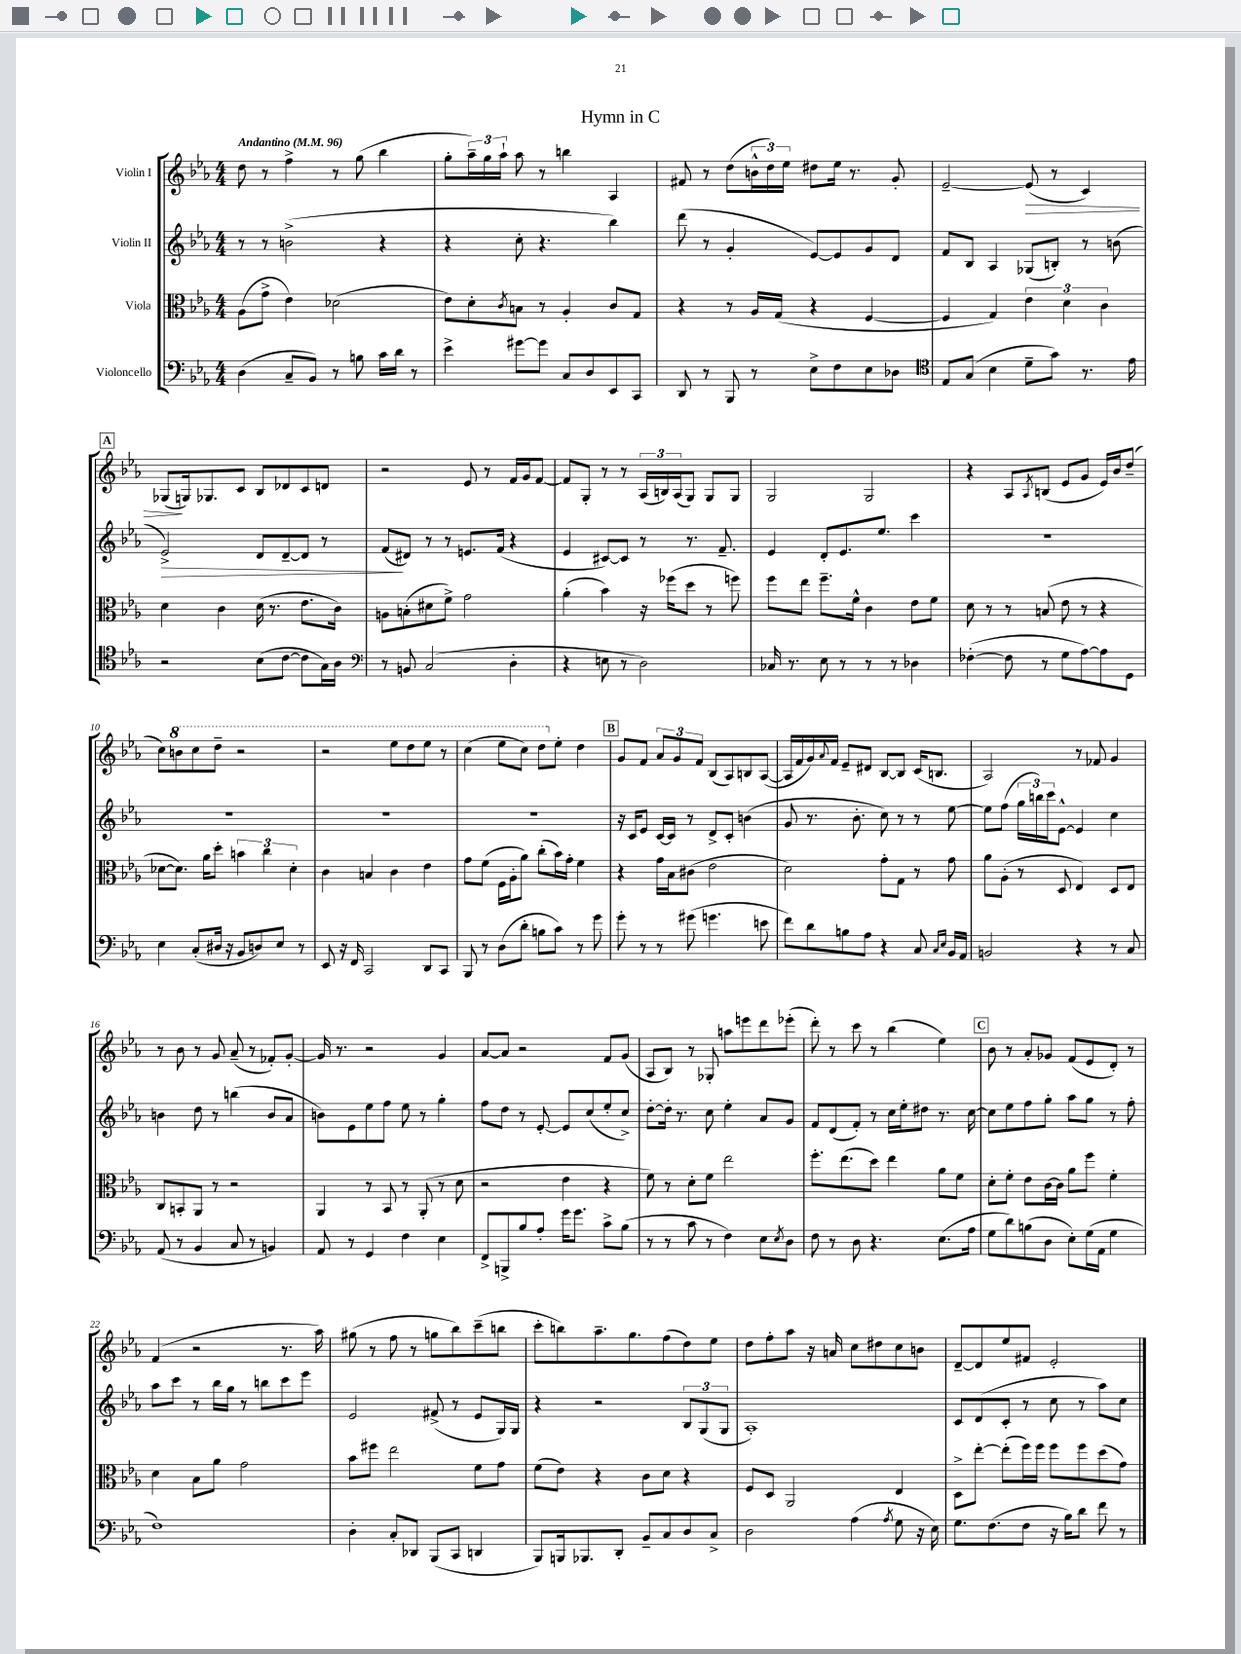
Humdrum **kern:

**kern	**kern	**kern	**kern
*staff4	*staff3	*staff2	*staff1
*clefF4	*clefC3	*clefG2	*clefG2
*k[b-e-a-]	*k[b-e-a-]	*k[b-e-a-]	*k[b-e-a-]
*M4/4	*M4/4	*M4/4	*M4/4
*MM96	*MM96	*MM96	*MM96
(4D\	(8A-\L	8r	8dd\
.	8g^\J	8r	8r
8C~/L	4e-\)	(2b^\	4ff^\
8BB-/J)	.	.	.
8r	(2d-\	.	8r
8B\	.	.	(8gg\
16c\LL	.	4r	4bb-\
16d\JJ	.	.	.
8r	.	.	.
=	=	=	=
4e-^\	8e-\L)	4r	8gg'\L
.	8d'\	.	24aa-~\L)
.	.	.	24gg\
.	.	.	24aa-`\JJ
.	8qc/	.	.
[8g#\L	8B\J	8cc'\	8aa-\
8g#\]J	8r	4.r	8r
8C/L	4A-'/	.	4bb\
8D/	.	.	.
8EE-/	8c/L	4bb-\)	4A-/
8CC/J	8G/J	.	.
=	=	=	=
8DD/	4r	(8ddd\	8f#/
8r	.	8r	8r
8BBB-/	8r	4g'/	(8dd\L
8r	16A-/LL	.	24b^^\L
.	.	.	24dd\)
.	(16G/JJ	.	.
.	.	.	24ee-\JJ
8E-^\L	4r	[8e-/L)	8dd#\L
8F\	.	8e-/]	16ee-\Jk
.	.	.	8.r
8E-\	[4F/	8g/	.
8D-\J	.	8d/J	8g'/
=	=	=	=
*clefC4	*	*	*
8E-/L	4F/]	8f/L	[2e-~/
(8G/J	.	8B-/J	.
4B-\	4G/)	4A-/	.
8d~\L	6e-\	(8G-/L	(8e-/]
8g\J)	.	8B'/J)	8r
.	6d\	.	.
8.r	.	8r	4c/)
.	6c\	.	.
.	.	(8b\	.
16e-\	.	.	.
=	=	=	=
2r	4d\	2e-^/)	(8G-/L
.	.	.	16G/k)
.	.	.	8.G-/
.	4c\	.	.
.	.	.	8c/J
(8B-\L	(16d\	8d/L	8B-/L
.	8.r	.	.
[8c\J	.	[8d~/	8d-/
8c\]L	8.e-\L	8d/]J	8c/
16G\L)	.	8r	8d/J
16A-\JJ	16c\Jk)	.	.
=	=	=	=
*clefF4	*	*	*
8r	8A\L	(8f/L	2r
8BB/	(8B'\	8d#/J)	.
(2C/	8d#\	8r	.
.	8f^\J)	8r	.
.	2g\	8.e/L	8e-/
.	.	.	8r
.	.	(16f/Jk	.
4D'\	.	4r	16f/LL
.	.	.	16g/J
.	.	.	[8f/J
=	=	=	=
4r	(4a-'\	4e-/	8f/]L
.	.	.	8G'/J
8E\	4b-\)	[8c#/L)	8r
8r	.	8c#/]J	8r
2D\)	16r	8r	(24A-/LL
.	.	.	24B/)
.	(16ff-\LK	.	.
.	.	.	(24A-/J
.	8dd\J	8.r	8G/J)
.	8r	.	8G/L
.	.	8.f~/	.
.	8ff\)	.	8G/J
=	=	=	=
16C-/	8ff\L	4e-/	2G/
8.r	.	.	.
.	8ee-\J	.	.
8E-\	8.ff~\L	8d'/L	.
8r	.	8.e-/	.
.	16f^^\Jk	.	.
8r	4c\	.	2G/
.	.	8.ee-/J	.
8r	.	.	.
4D-\	8e-\L	4ccc\	.
.	8f\J	.	.
=	=	=	=
([4F-'\	8d\	1r	4r
.	8r	.	.
8F-\]	8r	.	8A-/L
.	.	.	8qA-/
8r	(8B/	.	(8B/J
8G\L	8e-\	.	8e-/L
[8A-\)	8r	.	8g/J
8A-\]	4r	.	16e-/LL)
.	.	.	16b-/J
8GG\J	.	.	(8dd~/J
=	=	=	=
4E-\	[8d-\L	1r	8cc\L)
.	8.d-\]J)	.	8bb\
(8C'/L	.	.	8ccc\
.	16a-\LK	.	.
16D#/Jk	8dd'\J	.	8ddd~\J
16r	.	.	.
8BB-/L	6b\	.	2r
8D/)	.	.	.
.	6cc\	.	.
8E-/J	.	.	.
.	6d-'\	.	.
8r	.	.	.
=	=	=	=
8EE-/	4c\	1r	2r
16r	.	.	.
16FF/	.	.	.
2CC/	4B/	.	.
.	4c\	.	8eee-\L
.	.	.	8ddd\
8DD/L	4e-\	.	8eee-\J
8CC/J	.	.	8r
=	=	=	=
8BBB-/	8g\L	1r	(4ccc\
8r	(8f\J	.	.
(8D\L	16F\LL	.	8eee-\L
.	16A-'\J	.	.
8d'\J	8a-\J)	.	8ccc\J)
8B\L	(8cc'\L	.	8ddd\L
8c\J)	16b-\L)	.	8ee-'\J
.	16g'\JJ	.	.
8r	4f\	.	4dd\
8g\	.	.	.
=	=	=	=
8g'\	4r	16r	8g/L
.	.	16c/LK	.
8r	.	8e-/J	8f/J
8r	16g\LL	[16c/LL	12a-/L
.	16B-\J	16c/]JJ	.
.	.	.	12g/
(8g#\	(8c#\J	8r	.
.	.	.	12f/J
4.g\	2e-\	8d^/L	(8B-/L
.	.	8c'/J	8A-/)
.	.	(4b\	8B/
8e\	.	.	([8A-/J
=	=	=	=
8f\L)	2d\)	8g/	16A-/]LL
.	.	.	16f/
8d\	.	8.r	16g/)
.	.	.	8qqa-/
.	.	.	16f/JJ
8B\	.	.	8e-~/L
.	.	8.b-'\	.
8A-\J	.	.	8d#/J
4r	8g'\L	8cc\)	[8B-/L
.	8G\J	8r	8B-/]J
8C/	8r	8r	(16c/LK
.	.	.	8.B/J
16qqC/LL	.	.	.
16qqE-/JJ	.	.	.
16BB-/LL	8g\	[8ee-\	.
16AA-/JJ	.	.	.
=	=	=	=
2BB/	8a-\L	8ee-\]L	2A-/)
.	(8A-'\J	(8ff\J	.
.	8r	24gg\LL	.
.	.	24bb\)	.
.	.	24ccc\J	.
.	8D/	[8e-^^\J	.
4r	4E-/)	4e-/]	8r
.	.	.	8f-/
8r	8D/L	4cc\	4g/
8C/	8E-/J	.	.
=	=	=	=
(8AA-/	8C/L	4b\	8r
8r	8BB'/	.	8b-\
4BB-/	8AA-/J	8dd\	8r
.	8r	8r	8g/
8C/	2r	(4bb\	(8a-~/
8r	.	.	8r
4BB/)	.	8b/L	8f-'/L)
.	.	8a-/J	[8g'/J
=	=	=	=
8AA-/	4AA-/	8b\L)	16g/]
.	.	.	8.r
8r	.	8e-\	.
4GG/	8r	8ee-\	2r
.	8BB-/	8ff\J	.
4F\	8r	8ee-\	.
.	(8AA-'/	8r	.
4E-\	8r	4gg'\	4g/
.	8d\	.	.
=	=	=	=
8FF^/L	2r	8ff\L	[8a-/L
8BBB^/	.	8dd\J	8a-/]J
8B-/	.	8r	2r
8A-'/J	.	[8e-'/	.
16g\LK	4e-\	8e-/]L	.
8.g\J	.	.	.
.	.	(8cc/	.
8c^\L	4r	8ee-'/	8f/L
(8B-\J	.	8cc^/J)	(8g/J
=	=	=	=
8r	8f\)	[8dd'\L	8A-/L
8r	8r	16dd'\]Jk	8B-/J)
.	.	8.r	.
8c\	8d'\L	.	8r
8r	8f\J	8cc\	8G-'/
4F\)	2ee-\	4ee-'\	8aa\L
.	.	.	8eee\
8E-\L	.	8a-/L	8ddd\
8qE-/	.	.	.
8D\J	.	8g/J	(8eee-'\J
=	=	=	=
8F\	8.ff'\L	8f/L	8ddd'\)
8r	.	(8d/	8r
.	(8.ee-\	.	.
8D\	.	8f'/J)	8ccc\
4.r	8dd\J)	8r	8r
.	4ee-\	16cc\LL	(4bb-\
.	.	16ee-'\J	.
.	.	8dd#\J	.
(8.E-\L	8a-\L	8.r	4ee-\)
.	8f\J	.	.
16A-\Jk	.	[16cc\	.
=	=	=	=
8G\L	8d'\L	8cc\]L	8b-\
8d\)	8f'\J	8ee-\	8r
(8B\	8e-\L	8ff\	8a-'/L
8D\J	[16c\L	8gg'\J	8g-/J
.	16c\]JJ	.	.
8E-'\L)	8a-\L	8aa-\L	(8f/L
(16G\L	8ff\J	8gg\J	8e-/
16AA-\JJ	.	.	.
4G\	4f'\	8r	8d'/J)
.	.	8ff'\	8r
=	=	=	=
1F)	4d\	8aa-\L	(4f/
.	.	8ccc\J	.
.	8B-\L	8r	2r
.	8a-\J	16bb-\LL	.
.	.	16gg\JJ	.
.	2g\	8r	.
.	.	8bb\L	.
.	.	8ccc\	8.r
.	.	8eee-\J	.
.	.	.	16aa-\)
=	=	=	=
4D'\	8b-\L	2e-/	(8gg#\
.	8ff#\J	.	8r
8C'/L	2ee-\	.	8ff\
8DD-/J	.	.	8r
(8BBB-/L	.	(8f#^/	8gg\L
8CC/J	.	8r	8bb-\)
4DD/	8f\L	8e-/L	(8ccc~\
.	8g\J	16G/L)	8bb\J
.	.	16G/JJ	.
=	=	=	=
8BBB-/L)	(8f\L	4r	8ccc'\L
16BBB/k	8e-\J)	.	8bb\)
8.BBB-/	.	.	.
.	4r	2r	8.aa-~\
8DD'/J	.	.	.
.	.	.	8.gg\
8BB-~/L	8c\L	.	.
8C/	8d\J	.	(8ff\
8D/	4r	12B-/L	8dd\)
.	.	(12G/	.
8C^/J	.	.	8ee-\J
.	.	12G/J	.
=	=	=	=
2D\	8F/L	1A-')	8dd\L
.	8D/J	.	8ff'\
.	2AA-/	.	8aa-\J
.	.	.	16r
.	.	.	16a/
(4A-\	.	.	8cc\L
.	.	.	8dd#\
8qA-/	.	.	.
8G\	4E-/	.	8cc\
16r	.	.	8b\J
16E-\)	.	.	.
=	=	=	=
8.G\L	8D^\L	8c/L	[8d~/L
.	[8ee-'\J	(8d/	8d/]
(8.F\	.	.	.
.	(8ee-'\]L	8c'/J	8ee-/
8F\J	16ff\L)	8r	8f#/J
.	16ff\JJ	.	.
16r	8ff\L	8cc\	2e-'/
16B-\LK)	.	.	.
8d\J	8ff\	8r	.
8f\	(8dd\	8aa-\L)	.
8r	8g\J)	8cc\J	.
==	==	==	==
*-	*-	*-	*-
